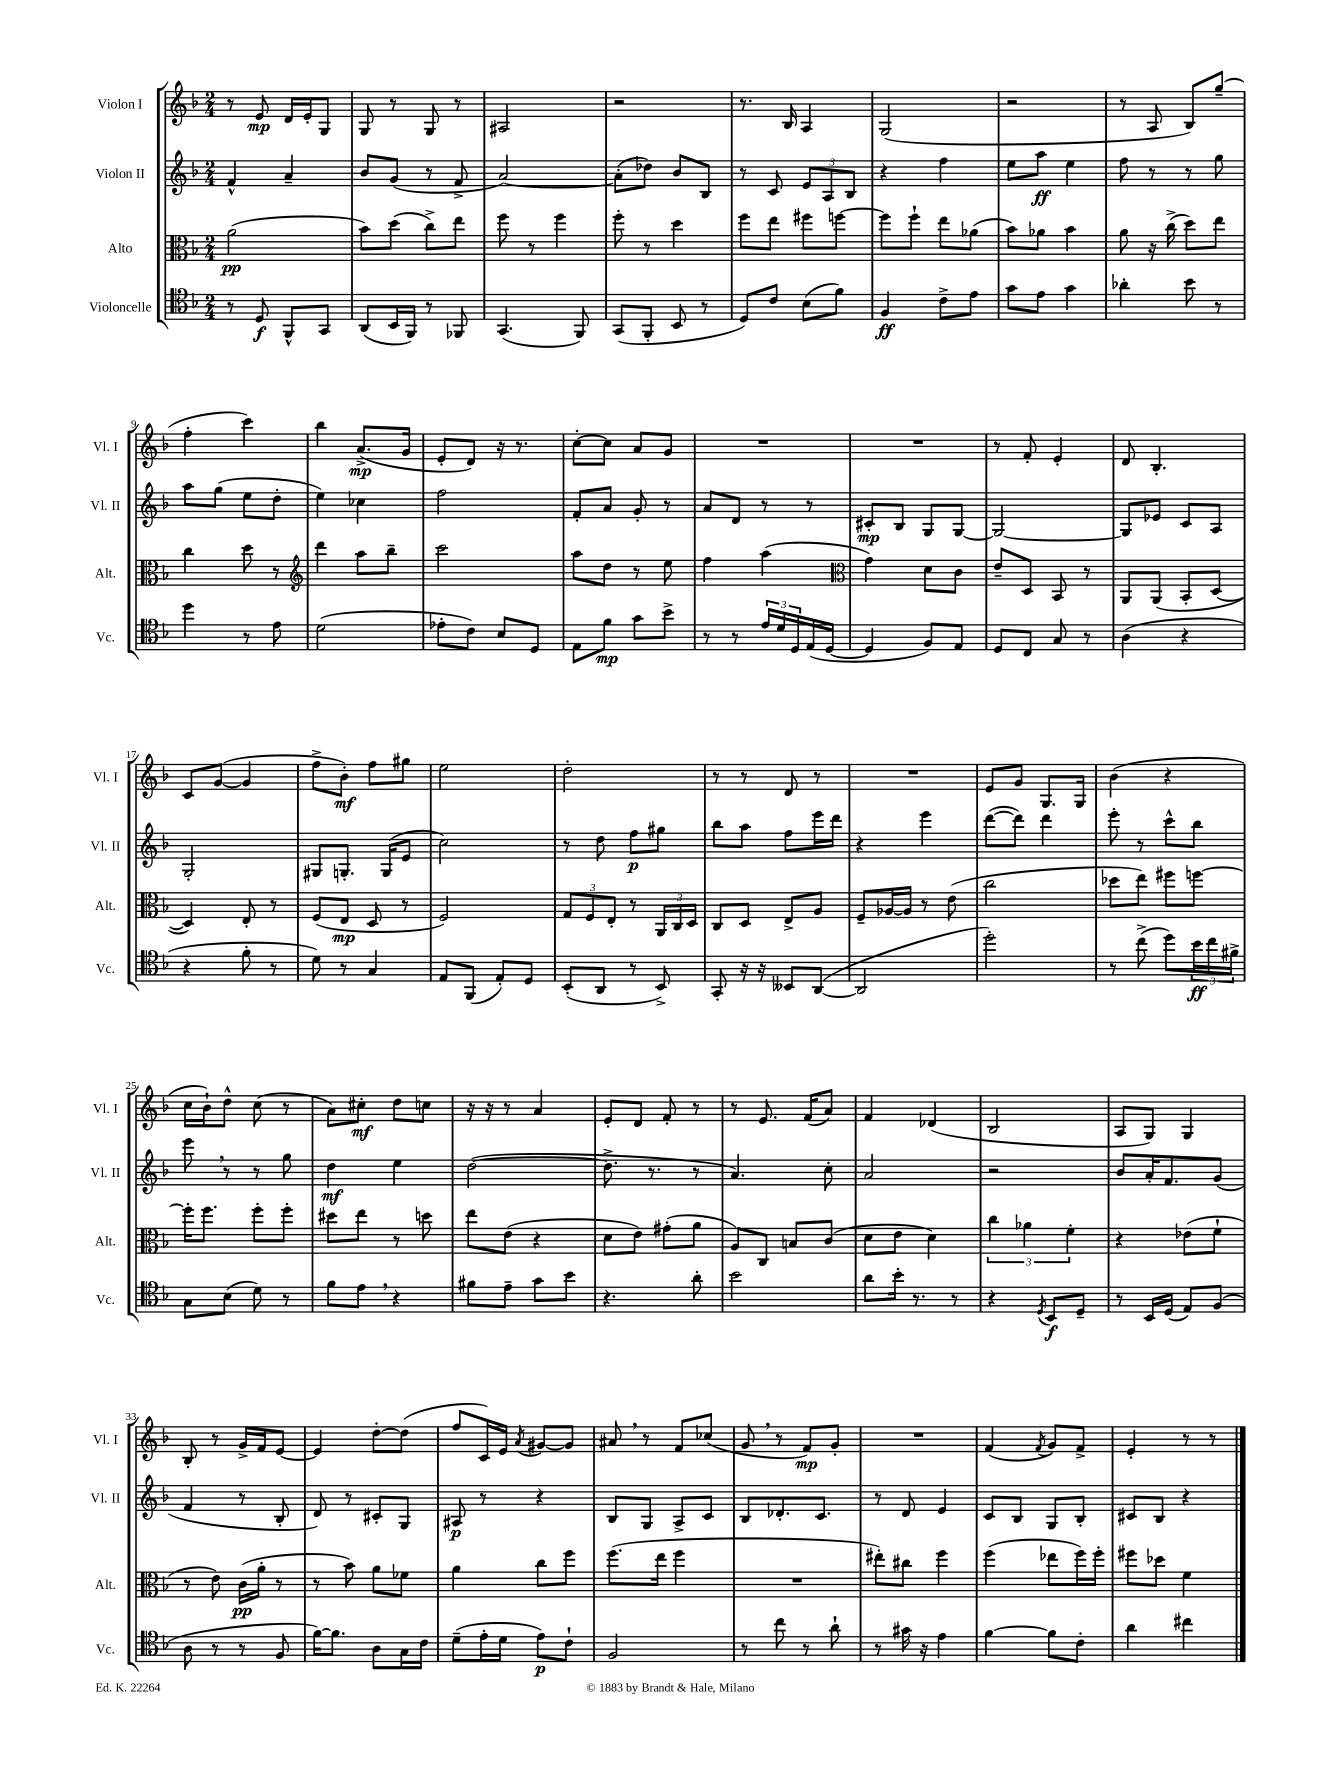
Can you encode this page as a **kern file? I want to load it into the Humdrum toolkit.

**kern	**dynam	**kern	**dynam	**kern	**dynam	**kern	**dynam
*part4	*part4	*part3	*part3	*part2	*part2	*part1	*part1
*staff4	*staff4	*staff3	*staff3	*staff2	*staff2	*staff1	*staff1
*I"Violoncelle	*	*I"Alto	*	*I"Violon II	*	*I"Violon I	*
*I'Vc.	*	*I'Alt.	*	*I'Vl. II	*	*I'Vl. I	*
*clefC4	*	*clefC3	*	*clefG2	*	*clefG2	*
*k[b-]	*	*k[b-]	*	*k[b-]	*	*k[b-]	*
*M2/4	*	*M2/4	*	*M2/4	*	*M2/4	*
=1	=1	=1	=1	=1	=1	=1	=1
8r	.	(2a\	pp	4f^^/	.	8r	.
8D/	f	.	.	.	.	8e/	mp
8FF^^/L	.	.	.	4a~/	.	16d/LL	.
.	.	.	.	.	.	16e'/J	.
8GG/J	.	.	.	.	.	8G/J	.
=2	=2	=2	=2	=2	=2	=2	=2
(8AA/L	.	8b-\L)	.	8b-/L	.	8G/	.
16BB-/L	.	(8dd\J	.	(8g/J	.	8r	.
16FF/JJ)	.	.	.	.	.	.	.
8r	.	8cc^\L)	.	8r	.	8G/	.
8FF-X/	.	8ee\J	.	8f^/	.	8r	.
=3	=3	=3	=3	=3	=3	=3	=3
(4.GG/	.	8ff\	.	[2a/)	.	2A#X/	.
.	.	8r	.	.	.	.	.
.	.	4ff\	.	.	.	.	.
8FF/)	.	.	.	.	.	.	.
=4	=4	=4	=4	=4	=4	=4	=4
(8GG/L	.	8ff'\	.	(8a'\L]	.	2r	.
8FF'/J	.	8r	.	8dd-X\J)	.	.	.
8BB-/	.	4dd\	.	8b-/L	.	.	.
8r	.	.	.	8B-/J	.	.	.
=5	=5	=5	=5	=5	=5	=5	=5
8D/L)	.	8ff\L	.	8r	.	8.r	.
8c/J	.	8ee\J	.	8c/	.	.	.
.	.	.	.	.	.	16B-/	.
(8B-\L	.	8ff#X\L	.	12e/L	.	4A/	.
.	.	.	.	12A/	.	.	.
8f\J)	.	[8ffn\J	.	.	.	.	.
.	.	.	.	12B-/J	.	.	.
=6	=6	=6	=6	=6	=6	=6	=6
4F/	ff	8ff\L]	.	4r	.	(2G/	.
.	.	8ff`\J	.	.	.	.	.
8c^\L	.	8ee\L	.	4ff\	.	.	.
8e\J	.	(8a-X\J	.	.	.	.	.
=7	=7	=7	=7	=7	=7	=7	=7
8g\L	.	8b-\L)	.	8ee\L	.	2r	.
8e\J	.	8a-X\J	.	8aa\J	ff	.	.
4g\	.	4b-\	.	4ee\	.	.	.
=8	=8	=8	=8	=8	=8	=8	=8
4a-X'\	.	8a\	.	8ff\	.	8r	.
.	.	16r	.	8r	.	8A/	.
.	.	(16cc^\	.	.	.	.	.
8b-\	.	8dd\L)	.	8r	.	8B-/L)	.
8r	.	8ee\J	.	8gg\	.	(8gg~/J	.
!!LO:LB:g=z
=9	=9	=9	=9	=9	=9	=9	=9
4dd\	.	4cc\	.	8aa\L	.	4ff'\	.
.	.	.	.	(8gg\J	.	.	.
8r	.	8dd\	.	8ee\L	.	4ccc\)	.
8e\	.	8r	.	8dd'\J	.	.	.
=10	=10	=10	=10	=10	=10	=10	=10
*	*	*clefG2	*	*	*	*	*
(2d\	.	4ddd\	.	4ee\)	.	4bb-\	.
.	.	8aa\L	.	4cc-X\	.	(8.a^/L	mp
.	.	8bb-~\J	.	.	.	.	.
.	.	.	.	.	.	16g/Jk	.
=11	=11	=11	=11	=11	=11	=11	=11
8e-X'\L	.	2ccc\	.	2ff\	.	8e'/L	.
8c\J)	.	.	.	.	.	8d/J)	.
8B-/L	.	.	.	.	.	16r	.
.	.	.	.	.	.	8.r	.
8D/J	.	.	.	.	.	.	.
=12	=12	=12	=12	=12	=12	=12	=12
8E\L	.	8aa\L	.	8f'/L	.	[8cc'\L	.
8f\J	mp	8dd\J	.	8a/J	.	8cc\J]	.
8g\L	.	8r	.	8g'/	.	8a/L	.
8b-^\J	.	8ee\	.	8r	.	8g/J	.
=13	=13	=13	=13	=13	=13	=13	=13
8r	.	4ff\	.	8a/L	.	2r	.
8r	.	.	.	8d/J	.	.	.
24e/LL	.	(4aa\	.	8r	.	.	.
24d/	.	.	.	.	.	.	.
24D/	.	.	.	.	.	.	.
(16E/	.	.	.	8r	.	.	.
[16D/JJ	.	.	.	.	.	.	.
=14	=14	=14	=14	=14	=14	=14	=14
*	*	*clefC3	*	*	*	*	*
4D/]	.	4g\)	.	8c#X'/L	mp	2r	.
.	.	.	.	8B-/J	.	.	.
8F/L)	.	8d\L	.	8G/L	.	.	.
8E/J	.	8c\J	.	[8G/J	.	.	.
=15	=15	=15	=15	=15	=15	=15	=15
8D/L	.	8e~/L	.	2G/_	.	8r	.
8C/J	.	8D/J	.	.	.	8f'/	.
8G/	.	8BB-/	.	.	.	4e'/	.
8r	.	8r	.	.	.	.	.
=16	=16	=16	=16	=16	=16	=16	=16
(4A\	.	8AA/L	.	8G/L]	.	8d/	.
.	.	(8AA/J	.	8e-X/J	.	4.B-'/	.
4r	.	8BB-'/L	.	8c/L	.	.	.
.	.	[8D/J	.	8A/J	.	.	.
!!LO:LB:g=z
=17	=17	=17	=17	=17	=17	=17	=17
4r	.	4D/])	.	2G'/	.	8c/L	.
.	.	.	.	.	.	([8g/J	.
8f'\	.	8E'/	.	.	.	4g/]	.
8r	.	8r	.	.	.	.	.
=18	=18	=18	=18	=18	=18	=18	=18
8d\)	.	(8F/L	.	8G#X/L	.	8ff^\L	.
8r	.	8E/J	mp	8.Gn'/J	.	8b-'\J)	mf
4G/	.	8D/	.	.	.	8ff\L	.
.	.	.	.	(16G/KL	.	.	.
.	.	8r	.	8e/J	.	8gg#X\J	.
=19	=19	=19	=19	=19	=19	=19	=19
8E/L	.	2F/)	.	2cc\)	.	2ee\	.
(8FF/J	.	.	.	.	.	.	.
8E'/L)	.	.	.	.	.	.	.
8D/J	.	.	.	.	.	.	.
=20	=20	=20	=20	=20	=20	=20	=20
(8BB-'/L	.	12G/L	.	8r	.	2dd'\	.
.	.	12F/	.	.	.	.	.
8AA/J	.	.	.	8dd\	.	.	.
.	.	12E'/J	.	.	.	.	.
8r	.	8r	.	8ff\L	p	.	.
8BB-^/)	.	24AA/LL	.	8gg#X\J	.	.	.
.	.	24C/	.	.	.	.	.
.	.	24D/JJ	.	.	.	.	.
=21	=21	=21	=21	=21	=21	=21	=21
8GG'/	.	8C/L	.	8bb-\L	.	8r	.
16r	.	8D/J	.	8aa\J	.	8r	.
16r	.	.	.	.	.	.	.
8BB--X/L	.	8E^/L	.	8ff\L	.	8d/	.
([8AA/J	.	8A/J	.	16eee\L	.	8r	.
.	.	.	.	16ddd\JJ	.	.	.
=22	=22	=22	=22	=22	=22	=22	=22
2AA/]	.	8F~/L	.	4r	.	2r	.
.	.	[16A-X/L	.	.	.	.	.
.	.	16A-/JJ]	.	.	.	.	.
.	.	8r	.	4eee\	.	.	.
.	.	(8e\	.	.	.	.	.
=23	=23	=23	=23	=23	=23	=23	=23
2dd'\)	.	2cc\	.	([8ddd\L	.	8e/L	.
.	.	.	.	8ddd\J])	.	8g/J	.
.	.	.	.	4ddd\	.	8.G/L	.
.	.	.	.	.	.	16G/Jk	.
=24	=24	=24	=24	=24	=24	=24	=24
8r	.	8dd-X\L	.	8eee'\	.	(4b-\	.
(8cc^\	.	8ee\J)	.	8r	.	.	.
8dd\L)	.	8ff#X\L	.	8ccc^^\L	.	4r	.
24b-\L	ff	[8ffn\J	.	8bb-\J	.	.	.
24cc\	.	.	.	.	.	.	.
24f#X^\JJ	.	.	.	.	.	.	.
!!LO:LB:g=z
=25	=25	=25	=25	=25	=25	=25	=25
8G\L	.	16ff'\KL]	.	8eee,\	.	16cc\LL	.
.	.	8.ff\J	.	.	.	16b-`\J)	.
(8B-\J	.	.	.	8r	.	8dd^^\J	.
8d\)	.	8ff'\L	.	8r	.	(8cc\	.
8r	.	8ff'\J	.	8gg\	.	8r	.
=26	=26	=26	=26	=26	=26	=26	=26
8f\L	.	8dd#X\L	.	4dd\	mf	8a\L)	.
8e,\J	.	8ee\J	.	.	.	8cc#X'\J	mf
4r	.	8r	.	4ee\	.	8dd\L	.
.	.	8ddn\	.	.	.	8ccn\J	.
=27	=27	=27	=27	=27	=27	=27	=27
8f#X\L	.	8ee\L	.	([2dd\	.	16r	.
.	.	.	.	.	.	16r	.
8e~\J	.	(8e\J	.	.	.	8r	.
8g\L	.	4r	.	.	.	4a/	.
8b-\J	.	.	.	.	.	.	.
=28	=28	=28	=28	=28	=28	=28	=28
4.r	.	8d\L	.	8.dd^\]	.	8e'/L	.
.	.	8e\J)	.	.	.	8d/J	.
.	.	.	.	8.r	.	.	.
.	.	(8g#X'\L	.	.	.	8f'/	.
8a'\	.	8a\J	.	8r	.	8r	.
=29	=29	=29	=29	=29	=29	=29	=29
2b-\	.	8A/L)	.	4.a/)	.	8r	.
.	.	8C/J	.	.	.	8.e/	.
.	.	8Bn/L	.	.	.	.	.
.	.	.	.	.	.	(16f/KL	.
.	.	(8c/J	.	8cc'\	.	8a/J)	.
=30	=30	=30	=30	=30	=30	=30	=30
8a\L	.	8d\L	.	2a/	.	4f/	.
16b-'\Jk	.	8e\J	.	.	.	.	.
8.r	.	.	.	.	.	.	.
.	.	4d\)	.	.	.	(4d-X/	.
8r	.	.	.	.	.	.	.
=31	=31	=31	=31	=31	=31	=31	=31
4r	.	6cc\	.	2r	.	2B-/	.
.	.	6a-X\	.	.	.	.	.
8qD/	.	.	.	.	.	.	.
8BB-/L	f	.	.	.	.	.	.
.	.	6f'\	.	.	.	.	.
8D~/J	.	.	.	.	.	.	.
=32	=32	=32	=32	=32	=32	=32	=32
8r	.	4r	.	8b-/L	.	8A/L	.
16BB-/LL	.	.	.	16a'/K	.	8G/J)	.
(16D/JJ	.	.	.	8.f/	.	.	.
8E/L)	.	(8e-X\L	.	.	.	4G/	.
(8F/J	.	8f`\J	.	(8g/J	.	.	.
!!LO:LB:g=z
=33	=33	=33	=33	=33	=33	=33	=33
8A\	.	8r	.	4f/	.	8B-'/	.
8r	.	8e\)	.	.	.	8r	.
8r	.	(16c\LL	pp	8r	.	16g^/LL	.
.	.	16a'\JJ	.	.	.	16f/J	.
8F/	.	8r	.	8B-'/	.	[8e/J	.
=34	=34	=34	=34	=34	=34	=34	=34
[16f\KL)	.	8r	.	8d/)	.	4e/]	.
8.f\J]	.	.	.	.	.	.	.
.	.	8b-\)	.	8r	.	.	.
8A\L	.	8a\L	.	8c#X'/L	.	[8dd'\L	.
16G\L	.	8f-X\J	.	8G/J	.	(8dd\J]	.
16c\JJ	.	.	.	.	.	.	.
=35	=35	=35	=35	=35	=35	=35	=35
(8d~\L	.	4a\	.	8A#X/	p	8ff/L	.
16e'\L	.	.	.	8r	.	16c/L)	.
16d\JJ	.	.	.	.	.	16e/JJ	.
.	.	.	.	.	.	8qa/	.
8e\L)	p	8cc\L	.	4r	.	[8g#X/L	.
8c`\J	.	8ff\J	.	.	.	8g#/J]	.
=36	=36	=36	=36	=36	=36	=36	=36
2F/	.	(8.ff\L	.	8B-/L	.	8a#X,/	.
.	.	.	.	8G/J	.	8r	.
.	.	16ee\Jk	.	.	.	.	.
.	.	4ff\	.	8A^/L	.	8f/L	.
.	.	.	.	8c/J	.	(8cc-X/J	.
=37	=37	=37	=37	=37	=37	=37	=37
8r	.	2r	.	8B-/L	.	8g,/	.
8cc\	.	.	.	8.d-X'/	.	8r	.
8r	.	.	.	.	.	8f/L)	mp
.	.	.	.	8.c/J	.	.	.
8a`\	.	.	.	.	.	8g'/J	.
=38	=38	=38	=38	=38	=38	=38	=38
8r	.	8ee#X'\L)	.	8r	.	2r	.
16g#X\	.	8cc#X\J	.	8d/	.	.	.
16r	.	.	.	.	.	.	.
4e\	.	4ff\	.	4e/	.	.	.
=39	=39	=39	=39	=39	=39	=39	=39
[4f\	.	(4ff\	.	8c/L	.	(4f/	.
.	.	.	.	8B-/J	.	.	.
.	.	.	.	.	.	8qf/	.
8f\L]	.	8ee-X\L	.	8G/L	.	8g/L)	.
8c'\J	.	16ff\L)	.	8B-'/J	.	8f^/J	.
.	.	16ff'\JJ	.	.	.	.	.
=40	=40	=40	=40	=40	=40	=40	=40
4a\	.	8ff#X\L	.	8c#X/L	.	4e'/	.
.	.	8dd-X\J	.	8B-/J	.	.	.
4cc#X\	.	4f\	.	4r	.	8r	.
.	.	.	.	.	.	8r	.
==	==	==	==	==	==	==	==
*-	*-	*-	*-	*-	*-	*-	*-
